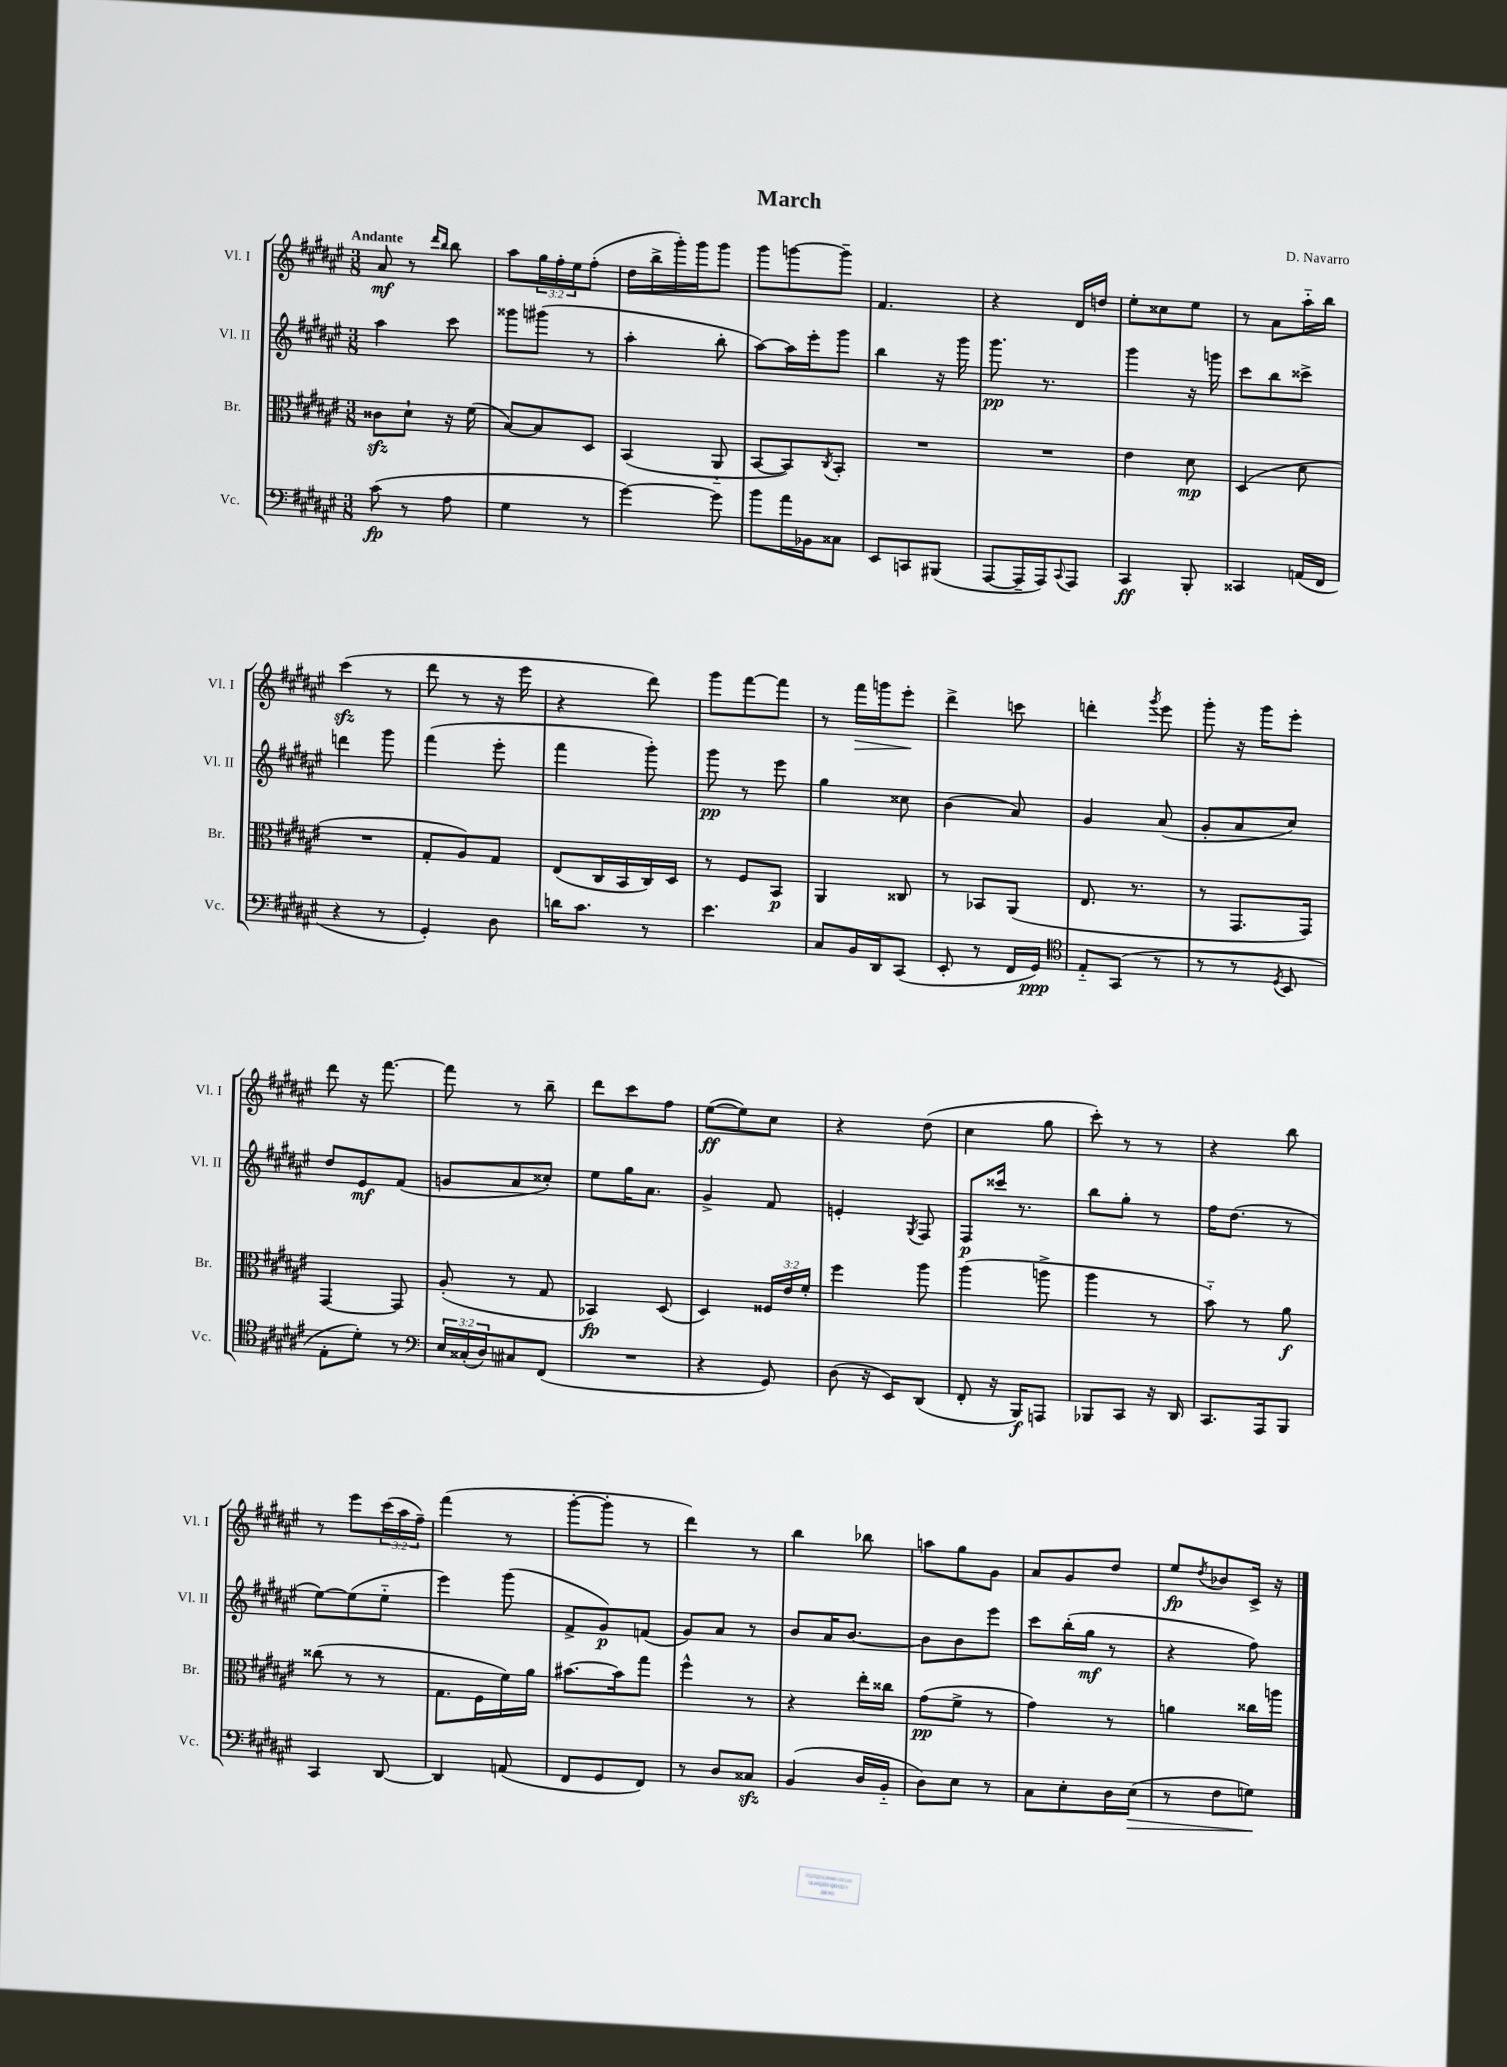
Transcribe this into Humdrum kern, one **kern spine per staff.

**kern	**kern	**kern	**kern
*staff4	*staff3	*staff2	*staff1
*clefF4	*clefC3	*clefG2	*clefG2
*k[f#c#g#d#a#e#]	*k[f#c#g#d#a#e#]	*k[f#c#g#d#a#e#]	*k[f#c#g#d#a#e#]
*M3/8	*M3/8	*M3/8	*M3/8
(8c#	8c##	4aa#	8a#
8r	8d#`	.	8r
.	.	.	16qqddd#
.	.	.	16qqbb
8A#	16r	8ccc#	8bb
.	(16f#	.	.
=	=	=	=
4G#	[8B)	8ggg##	8aa#
.	8B]	(8ggg#	24gg#
.	.	.	24ff#'
.	.	.	24ee#
8r	8D#	8r	(8ff#'
=	=	=	=
[4g#)	(4BB	4aa#'	16dd#
.	.	.	16bb^
.	.	.	16ggg#')
.	.	.	16ggg#
8g#]	8AA#'~	8bb'	8ggg#
=	=	=	=
8b	[8BB	[8aa#)	8ggg#
16a#	8BB])	16aa#]	[8ggg
16BB-	.	16eee#'	.
.	8qC#	.	.
8C##	8BB'	8ggg#	8ggg~]
=	=	=	=
8EE#	4.r	4bb	4.f#
8CC	.	.	.
(8BBB#	.	16r	.
.	.	16ggg#	.
=	=	=	=
[8AAA#	4.r	8.ggg#	4r
16AAA#~]	.	.	.
16AAA#)	.	8.r	.
8qqCC#	.	.	.
8AAA#	.	.	16d#
.	.	.	16dd
=	=	=	=
4CC#	4e#	4ggg#	8ee#'
.	.	.	8cc##
8BBB'	8d#	16r	8ee#
.	.	16ggg	.
=	=	=	=
4CC##	(4D#	8ccc#	8r
.	.	8bb	8a#
(16AA	8d#	8ccc##^	16aa#'~
16FF#	.	.	16bb
=	=	=	=
4r	4.r	4ddd	(4ccc#
8r	.	8ggg#	8r
=	=	=	=
4GG#')	8G#'	(4fff#	8ddd#
.	8A#)	.	8r
8D#	8G#	8eee#'	16r
.	.	.	16eee#
=	=	=	=
16d	(8E#	4fff#	4r
8.c#	.	.	.
.	16C#	.	.
.	16BB	.	.
8r	16C#)	8ggg#')	8ddd#)
.	16D#	.	.
=	=	=	=
4.e#	8r	8ggg#	8ggg#
.	8F#	8r	[8fff#
.	8BB	8eee#	8fff#]
=	=	=	=
8C#	4AA#	4gg#	8r
16BB	.	.	16fff#
16DD#	.	.	16ggg
(8CC#	8C##	8cc##	8eee#'
=	=	=	=
8EE#'	8r	(4b	4ddd#^
8r	8BB-	.	.
16FF#	(8AA#	8a#)	8ccc
16GG#)	.	.	.
=	=	=	=
*clefC4	*	*	*
8E#'~	8.E#	4g#	4ddd'
(8GG#	.	.	.
.	8.r	.	.
.	.	.	8qggg#
8r	.	(8a#	8eee#
=	=	=	=
8r	8r	8g#'	8ggg#'
8r	8.GG#	8a#	16r
.	.	.	16ggg#
8qD#	.	.	.
8BB	.	8cc#)	8eee#'
.	16GG#)	.	.
=	=	=	=
8E#'	[4GG#	8dd#	8ddd#
8d#')	.	8e#	16r
.	.	.	[8.fff#
8r	8GG#]	(8f#	.
=	=	=	=
*clefF4	*	*	*
24E#	(8A#'	8g	8fff#]
(24C##'	.	.	.
24D#)	.	.	.
8C#	8r	8a#	8r
(8FF#	8G#	8cc##')	8bb~
=	=	=	=
4.r	4BB-)	8ee#	8ddd#
.	.	16gg#	8ccc#
.	.	8.a#	.
.	(8D#	.	8ff#
=	=	=	=
4r	4D#)	4g#^	([8ee#
.	.	.	8ee#])
8GG#)	24F##	8f#	8cc#
.	24e#	.	.
.	24f#'	.	.
=	=	=	=
(8D#	4ff#	4e'	4r
16r	.	.	.
16EE#)	.	.	.
.	.	8qG#	.
(8DD#	8aa#	8F#	(8dd#
=	=	=	=
8FF#'	(4aa#	8F#	4cc#
16r	.	16ccc##	.
16BBB)	.	8.r	.
8AAA	8aa^	.	8gg#
=	=	=	=
8BBB-	4aa#	8bb	8ccc#')
8CC#	.	8gg#'	8r
16r	8r	8r	8r
16DD#	.	.	.
=	=	=	=
8.CC#	8b'~)	16ff#	4r
.	.	(8.dd#	.
.	8r	.	.
16AAA#	.	.	.
8BBB	8a#	8r	8bb
=	=	=	=
4CC#	(8cc##	[8ee#)	8r
.	8r	(8ee#]	8eee#
[8DD#	8r	8ee#'~	(24ccc#
.	.	.	24aa#
.	.	.	24ff#~)
=	=	=	=
4DD#]	8.G#	4eee#)	(4fff#
.	16F#	.	.
(8AA	16f#)	(8ggg#	8r
.	16a#	.	.
=	=	=	=
8FF#	[8.b#	8f#^	[8ggg#'
8GG#	.	8g#)	8ggg#']
.	16b#]	.	.
8FF#)	8gg#	(8f	8r
=	=	=	=
8r	4ff#^^	8g#)	4ddd#)
8D#	.	8a#	.
8C##	8r	8r	8r
=	=	=	=
(4BB	4r	8b	4bb
.	.	16a#	.
.	.	[8.b	.
16D#	16ee#'	.	8bb-
16BB'~	16cc##	.	.
=	=	=	=
8D#)	(8g#	8b]	8aa
8E#	8f#^	8b	8gg#
8r	8r	8eee#	8g#
=	=	=	=
8C#	4g#)	8ccc#	8a#
8E#'	.	(16bb'	8g#
.	.	16gg#	.
16D#	8r	8r	8dd#
(16E#	.	.	.
=	=	=	=
8r	4a	4r	8ee#
.	.	.	8qdd#
8F#	.	.	8b-
8G)	16cc##	8ff#)	16c#^
.	16aa	.	16r
==	==	==	==
*-	*-	*-	*-
